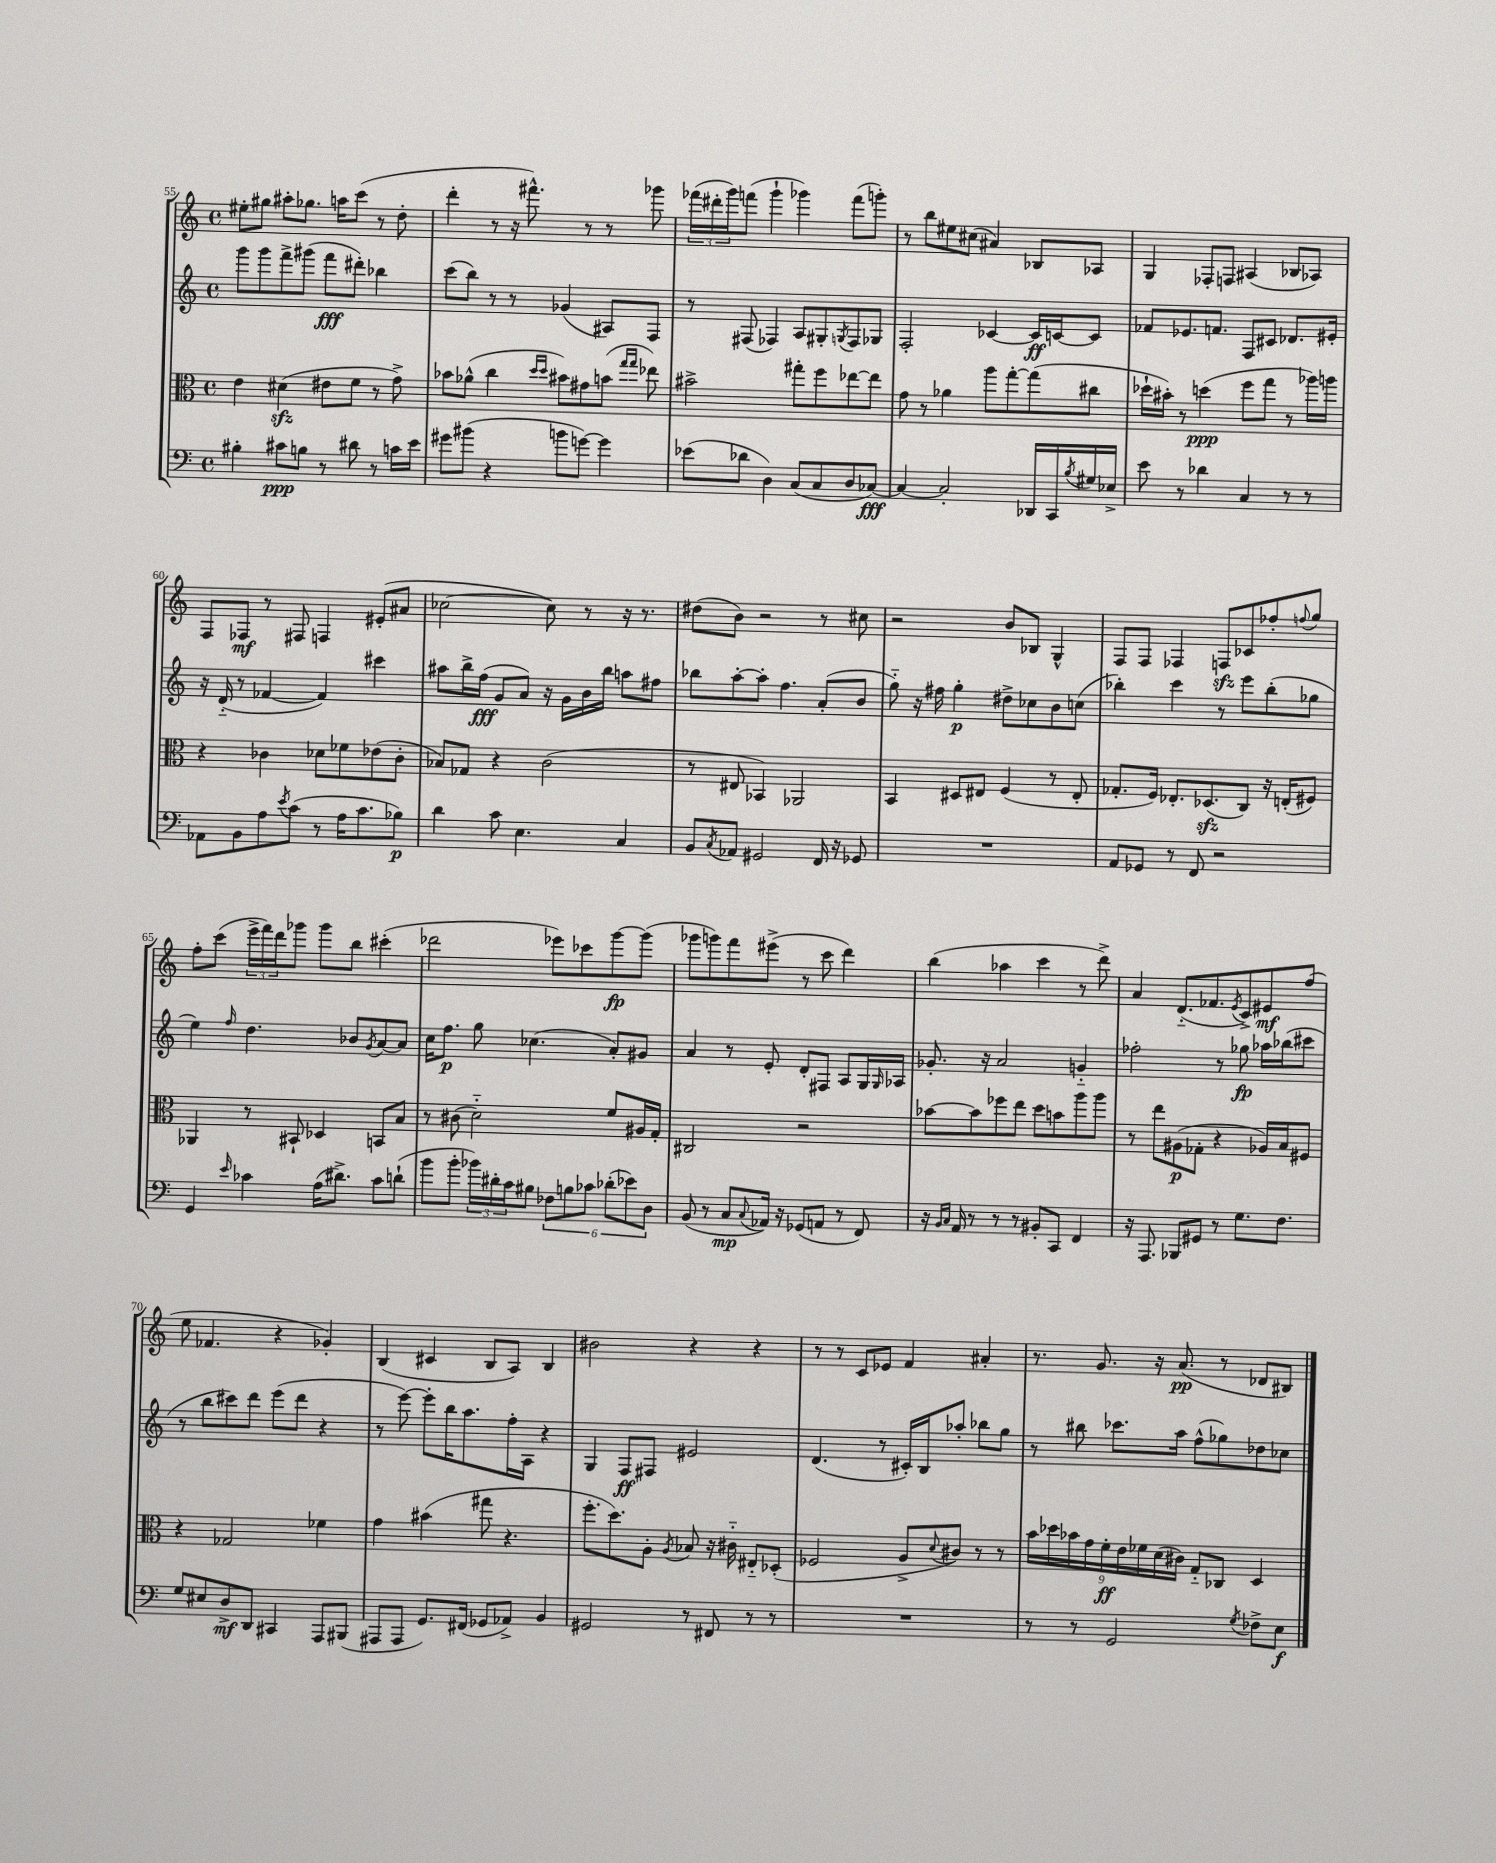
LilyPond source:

<<
\new StaffGroup <<
\new Staff = "s0" {
    \clef treble \key c \major \defaultTimeSignature \time 4/4
    eis''8-. gis''8 ais''8-. ges''8. a''16 c'''8( r8 d''8-. |
    d'''4-. r8 r16 fis'''8.-^) r8 r8 ges'''8 |
    \tuplet 3/2 { fes'''16( dis'''16-. g'''16) } f'''8( g'''4-! ges'''4) f'''8( g'''8-.) |
    r8 b''8 eis''8 cis''8( ais'4) bes8 aes8 |
    g4 fes8-. f8 ais4( bes8 aes8) |
    f8 fes8\mf r8 fis8 f4 eis'8-.( ais'8 |
    ces''2~ ces''8) r8 r16 r8. |
    dis''8( b'8) r2 r8 cis''8 |
    r2 b'8 bes8 g4-^ |
    f8 f8 fes4 f8\sfz ces'8 fes''8-. \appoggiatura { f''8 } g''8 |
    f''8-. c'''8( \tuplet 3/2 { e'''16-> f'''16) d'''16 } ges'''8 ges'''8 b''8 cis'''4-.( |
    des'''2 ees'''8) ces'''8 g'''8~\fp g'''8( |
    ges'''8 g'''8) f'''8 eis'''8->( r8 c'''8 d'''4) |
    b''4( aes''4 c'''4 r8 d'''8->) |
    a'4 d'8.-_( fes'8. \acciaccatura { e'8 } c'8->) eis'8\mf f''8( |
    e''8 fes'4. r4 ges'4-.) |
    b4( cis'4 b8 a8) b4 |
    bis'2 r4 r4 |
    r8 r8 c'8 ees'8 f'4 ais'4-. |
    r8. g'8. r16 a'8.\pp( r8 des'8 bis8) \bar "|." |
}
\new Staff = "s1" {
    \clef treble \key c \major \defaultTimeSignature \time 4/4
    g'''8 g'''8 f'''8-> gis'''8( f'''8\fff dis'''8-.) bes''4 |
    c'''8( b''8) r8 r8 ges'4( ais8) f8 |
    r8 fis8( fes4) a8 gis8-. \acciaccatura { g8 } fes8 ges8 |
    f2-. ces'4~ ces'16\ff c'16~ c'8 |
    fes'8 ees'8. f'8. f8 cis'8 des'8. eis'16-. |
    r16 d'16-_( r8 fes'4~ fes'4) cis'''4 |
    ais''8 b''16-> f''16\fff( g'8 a'8) r16 g'16 b'16 b''16 a''8 fis''8 |
    bes''8 a''8~-. a''8-. f''4. a'8-.( b'8 |
    g''8-_) r16 fis''16 g''4-.\p dis''8-> ces''8 b'8 c''8( |
    bes''4-.) c'''4 r8 e'''8 bes''8-.( ges''8 |
    e''4) \grace { f''16 } d''4. bes'8 \acciaccatura { g'8 } a'8~ a'8 |
    c''16 f''8.\p g''8 ces''4.( a'8-.) gis'8 |
    a'4 r8 e'8-. d'8-. fis8 a8 g16 \grace { g16 } aes16 |
    ges'8.-. r16 a'2 g'4-_ |
    fes''2-. r8 ges''8\fp aes''16 bes''16( cis'''8 |
    r8 b''8 cis'''8) d'''8 e'''8( d'''8 r4 |
    r8 e'''8~) e'''8-. b''16 a''8. f''16-. a16 r4 |
    g4 f8\ff fis8 eis'2 |
    d'4.( r8 cis'16-.) b16 aes''8-. bes''8 g''8 |
    r8 bis''8 ces'''8. a''16 f''8-^( ges''8) des''8 ces''8 \bar "|." |
}
\new Staff = "s2" {
    \clef alto \key c \major \defaultTimeSignature \time 4/4
    e'4 dis'4\sfz( eis'8 f'8 r8 g'8->) |
    bes'8 aes'8-^( c''4 \grace { d''16 d''16 } bis'8) gis'8 b'8( \grace { g''16 g''16 } ees''8) |
    bis'2-> gis''8-. f''8 ees''8~ ees''8 |
    g'8 r8 aes'4 a''8 g''8~-. g''8( cis''8 |
    des''16-! bis'16-.) r8 d''4\ppp( f''8 g''8 r8 aes''16) a''16 |
    r4 ces'4 des'8 fes'8 ees'8( ces'8-. |
    bes8) ges8 r4 c'2( |
    r8 eis8 bes,4) aes,2 |
    b,4 dis8 eis8 f4( r8 eis8-. |
    ges8.-. f16) ees8.-. des8.\sfz( c8) r16 e16-.( fis8) |
    aes,4 r8 bis,8-! des4 b,8 b8 |
    r8 cis'8( d'2-_) f'8 ais16 g16-. |
    cis2 r2 |
    bes'8~ bes'8 fes''8 e''8 d''8 b'8 a''8 a''8 |
    r8 e''8 ais8\p( ges8-. r4 aes16) b16 fis8 |
    r4 ges2 fes'4 |
    g'4 bis'4( gis''8 r4. |
    f''8.-. d''8.) a8-. \acciaccatura { a8 } bes8 r16 cis'16-_ eis8-_ des8-.( |
    fes2 a8-> \appoggiatura { d'8 } cis'8) r8 r8 |
    \tuplet 9/8 { b'16 des''16 bes'16 g'16 f'16-.\ff e'16 fes'16 d'16( cis'16) } g8-_ ces8 d4 \bar "|." |
}
\new Staff = "s3" {
    \clef bass \key c \major \defaultTimeSignature \time 4/4
    bis4-. cis'8\ppp b8 r8 dis'8 r8 c'16 e'16 |
    gis'8 bis'8( r4 b'8 g'8~) g'4 |
    ees'8( des'8 d4) c8( c8 d8 ces8~\fff) |
    ces4~ ces2-. des,16 c,16 \acciaccatura { b8 } gis16 ees16-> |
    e'8 r8 des'4 c4 r8 r8 |
    aes,8 b,8 a8 \acciaccatura { e'8 } c'8( r8 a16 c'8. bes8\p) |
    d'4 c'8 e4. c4 |
    b,8 \acciaccatura { c8 } aes,8 gis,2 f,16 r16 ges,8 |
    R1 |
    a,8 ges,8 r8 f,8 r2 |
    g,4 \grace { e'16 } ces'4 a16( dis'8.->) ces'8 d'8-!( |
    b'8 b'8-. \tuplet 3/2 { bes'16) dis'16-. c'16 } bis8 \tuplet 6/4 { fes8 b8 ces'8 des'8-.( ees'8) d8 } |
    b,8( r8 c8\mp \appoggiatura { c8 } aes,16) r16 ges,8( a,8 r8 f,8) |
    r16 \grace { b,16 c16 } a,16 r8 r8 r8 bis,8-. c,8 f,4 |
    r16 a,,8. bes,,8 gis,8 r8 g8. f8. |
    g8 eis8 d8->\mf d,8 cis,4 a,,8 bis,,8( |
    ais,,8 ais,,8 g,8.) fis,16( ges,8 aes,8->) b,4 |
    gis,2 r8 fis,8 r8 r8 |
    R1 |
    r8 r8 g,2 \acciaccatura { g8 } fes8-> e8\f \bar "|." |
}
>>
>>
\layout { \context { \Score currentBarNumber = #55 } }
